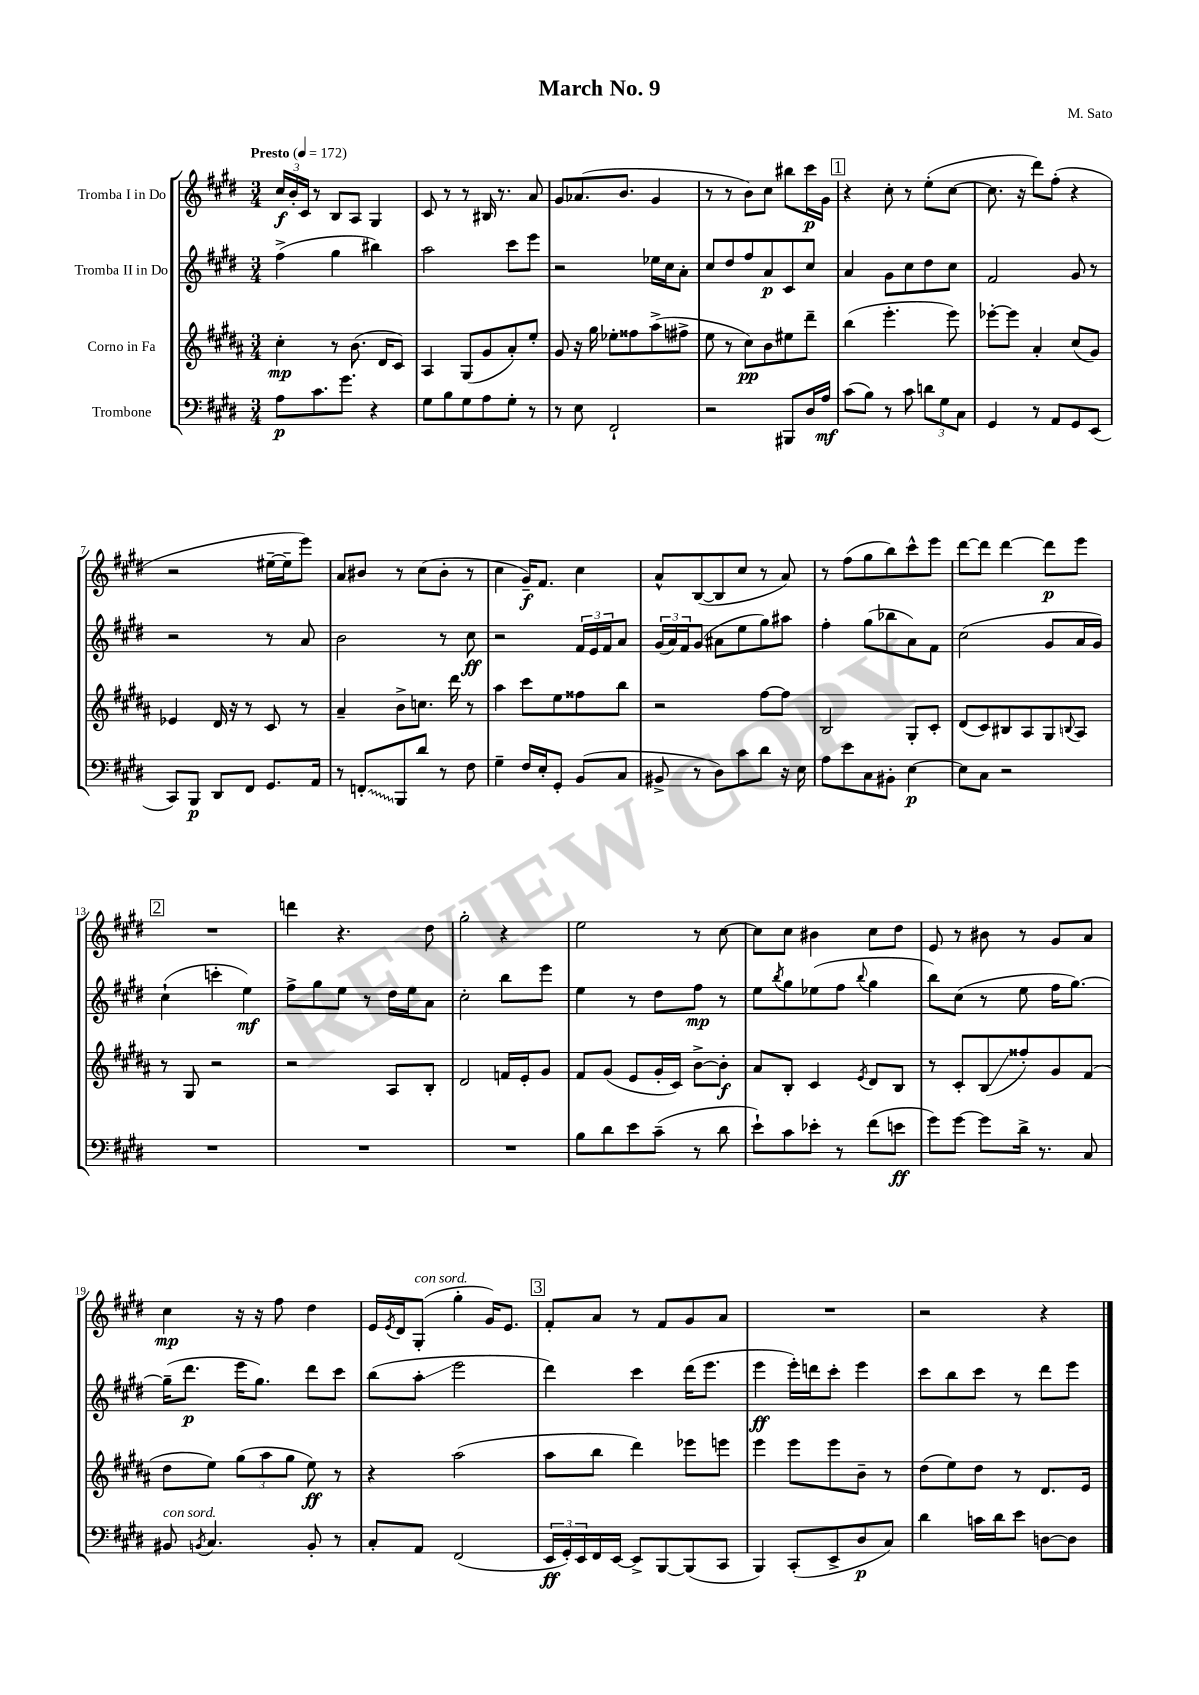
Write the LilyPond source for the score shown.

\header { title = "March No. 9" composer = "M. Sato" }
<<
\new StaffGroup <<
\new Staff = "s0" \with { instrumentName = "Tromba I in Do" } {
    \clef treble \key e \major \numericTimeSignature \time 3/4 \tempo "Presto" 4 = 172
    \tuplet 3/2 { cis''16\f b'16-. cis'16 } r8 b8 a8 gis4 |
    cis'8 r8 r8 bis16 r8. a'8 |
    gis'8 aes'8.( b'8. gis'4 |
    r8 r8 b'8) cis''8 bis''8 cis'''16\p gis'16 |
    \mark \markup { \box "1" } r4 cis''8-. r8 e''8-.( cis''8~ |
    cis''8. r16 dis'''8) fis''8-.( r4 |
    r2 eis''16~-- eis''16-- e'''8) |
    a'8 bis'8 r8 cis''8( bis'8-. r8 |
    cis''4 gis'16--\f) fis'8. cis''4 |
    a'8-^ b8~( b8 cis''8 r8 a'8) |
    r8 fis''8( gis''8 b''8) cis'''8-^ e'''8 |
    dis'''8~ dis'''8 dis'''4~ dis'''8\p e'''8 |
    \mark \markup { \box "2" } R2. |
    d'''4 r4. dis''8 |
    gis''2-. r4 |
    e''2 r8 cis''8~ |
    cis''8 cis''8 bis'4 cis''8 dis''8 |
    e'8 r8 bis'8 r8 gis'8 a'8 |
    cis''4\mp r16 r16 fis''8 dis''4 |
    e'16 \acciaccatura { e'8 } dis'16 gis8-.^\markup { \italic "con sord." }( gis''4-. gis'16) e'8. |
    \mark \markup { \box "3" } fis'8-. a'8 r8 fis'8 gis'8 a'8 |
    R2. |
    r2 r4 \bar "|." |
}
\new Staff = "s1" \with { instrumentName = "Tromba II in Do" } {
    \clef treble \key e \major \numericTimeSignature \time 3/4
    fis''4->( gis''4 bis''4) |
    a''2 cis'''8 e'''8 |
    r2 ees''16 cis''16 a'8-. |
    cis''8 dis''8 fis''8 a'8\p cis'8 cis''8 |
    \mark \markup { \box "1" } a'4 gis'8 cis''8 dis''8 cis''8 |
    fis'2 gis'8 r8 |
    r2 r8 a'8 |
    b'2 r8 cis''8\ff |
    r2 \tuplet 3/2 { fis'16 e'16 fis'16 } a'8 |
    \tuplet 3/2 { gis'16( a'16) fis'16 } gis'8( ais'8 e''8 gis''8) ais''8 |
    fis''4-. gis''8( bes''8 a'8) fis'8 |
    cis''2( gis'8 a'16 gis'16) |
    \mark \markup { \box "2" } cis''4-!( c'''4-. e''4\mf) |
    fis''8-> gis''8 e''8 r8 dis''16 e''16 a'8 |
    cis''2-. b''8 e'''8 |
    e''4 r8 dis''8 fis''8\mp r8 |
    e''8 \acciaccatura { b''8 } gis''8 ees''8( fis''8 \appoggiatura { b''8 } gis''4 |
    b''8) cis''8( r8 e''8 fis''16 gis''8.~) |
    gis''16--( dis'''8.\p e'''16 gis''8.) dis'''8 cis'''8 |
    b''8( a''8-.\glissando e'''2 |
    \mark \markup { \box "3" } dis'''4) cis'''4 dis'''16( e'''8. |
    e'''4\ff e'''16-.) d'''16 cis'''8-. e'''4 |
    cis'''8 b''8 cis'''8 r8 dis'''8 e'''8 \bar "|." |
}
\new Staff = "s2" \with { instrumentName = "Corno in Fa" } {
    \clef treble \key b \major \numericTimeSignature \time 3/4
    cis''4-.\mp r8 b'8.( dis'16 cis'8) |
    ais4 gis8( gis'8 ais'8-.) e''8-. |
    gis'8 r16 gis''16 ees''8-. fisis''8 ais''8->( fis''8-> |
    e''8 r8 cis''8\pp) b'8 eis''8 dis'''8-- |
    \mark \markup { \box "1" } b''4( e'''4.-. e'''8) |
    ees'''8~-. ees'''8 ais'4-. cis''8( gis'8) |
    ees'4 dis'16 r16 r8 cis'8 r8 |
    ais'4-- b'8-> c''8. dis'''16 r8 |
    ais''4 cis'''8 e''8 fisis''8 b''8 |
    r2 fis''8~ fis''8 |
    b2 gis8-. cis'8-. |
    dis'8( cis'8) bis8 ais8 gis8 \appoggiatura { b8 } ais8 |
    \mark \markup { \box "2" } r8 gis8 r2 |
    r2 ais8 b8-. |
    dis'2 f'16 e'16-. gis'8 |
    fis'8 gis'8( e'8 gis'16-. cis'16) b'8~-> b'8-.\f |
    ais'8 b8-. cis'4 \acciaccatura { e'8 } dis'8 b8 |
    r8 cis'8-. b8\glissando( fisis''8-.) gis'8 fis'8( |
    dis''8 e''8) \tuplet 3/2 { gis''8( ais''8 gis''8 } e''8\ff) r8 |
    r4 ais''2( |
    \mark \markup { \box "3" } ais''8 b''8 dis'''4) ees'''8 e'''8 |
    e'''4 e'''8 e'''8 b'8-- r8 |
    dis''8( e''8) dis''8 r8 dis'8. e'16 \bar "|." |
}
\new Staff = "s3" \with { instrumentName = "Trombone" } {
    \clef bass \key e \major \numericTimeSignature \time 3/4
    a8\p cis'8. gis'8. r4 |
    gis8 b8 gis8 a8 gis8-. r8 |
    r8 e8 fis,2-! |
    r2 bis,,8 dis16 a16\mf |
    \mark \markup { \box "1" } cis'8( b8) r8 cis'8 \tuplet 3/2 { d'8 gis8 cis8 } |
    gis,4 r8 a,8 gis,8 e,8( |
    cis,8) b,,8\p dis,8 fis,8 gis,8. a,16 |
    r8 \once \override Glissando.style = #'zigzag f,8-.\glissando b,,8 dis'8 r8 fis8 |
    gis4-- fis16 e16-. gis,8-. b,8( cis8 |
    bis,8-> r8 dis8) cis'8 dis'8 r16 e16 |
    a8 e'8 cis8 bis,8-. e4~\p |
    e8 cis8 r2 |
    \mark \markup { \box "2" } R2. |
    R2. |
    R2. |
    b8 dis'8 e'8 cis'8--( r8 dis'8 |
    e'8-!) cis'8 ees'8-. r8 fis'8( e'8\ff |
    gis'8) gis'8~ gis'8 dis'16-> r8. cis8 |
    bis,8^\markup { \italic "con sord." } \acciaccatura { b,8 } cis4. b,8-. r8 |
    cis8-. a,8 fis,2( |
    \mark \markup { \box "3" } \tuplet 3/2 { e,16\ff gis,16-.) e,16 } fis,16 e,16~ e,8-> b,,8~ b,,8( cis,8 |
    b,,4) cis,8-.( e,8-> dis8\p cis8) |
    dis'4 c'16 dis'16 e'8 d8~ d8 \bar "|." |
}
>>
>>
